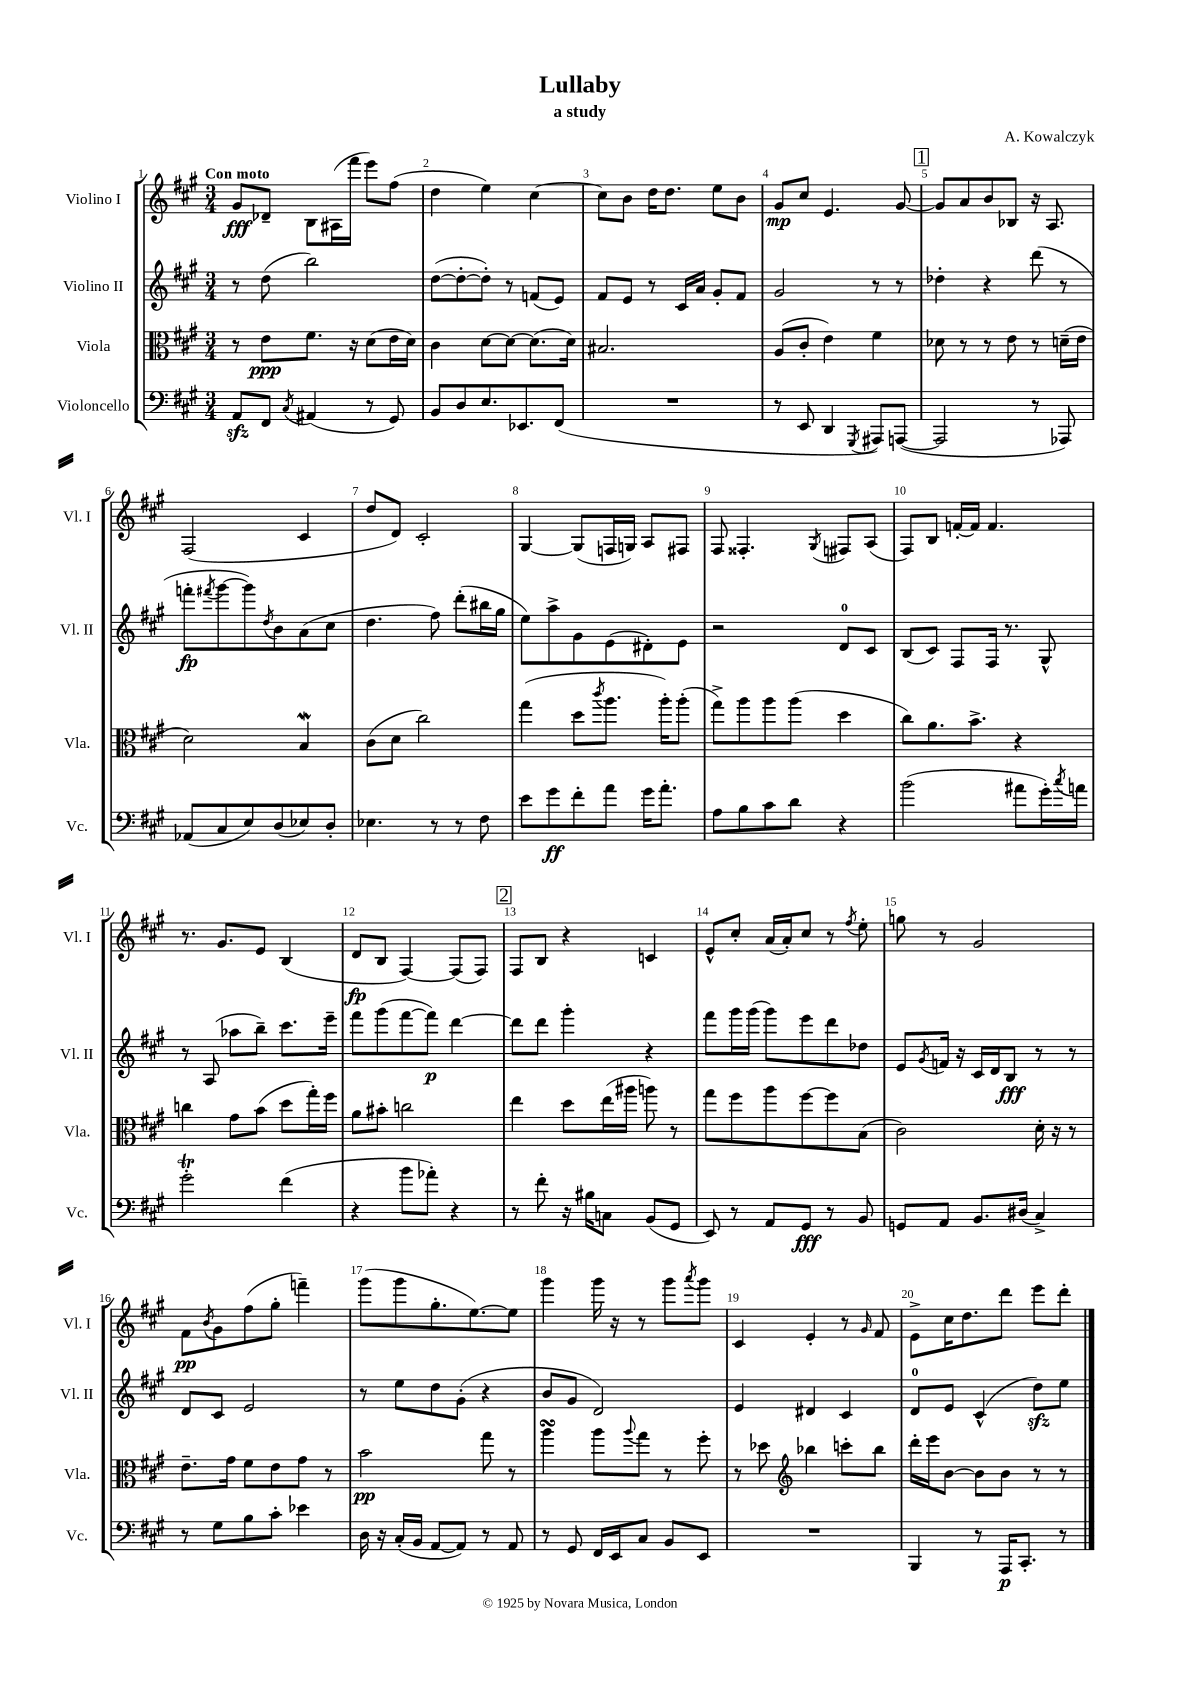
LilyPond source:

\header { title = "Lullaby" composer = "A. Kowalczyk" subtitle = "a study" }
<<
\new StaffGroup <<
\new Staff = "s0" \with { instrumentName = "Violino I" shortInstrumentName = "Vl. I" } {
    \clef treble \key a \major \numericTimeSignature \time 3/4 \tempo "Con moto"
    gis'8\fff des'8-- b8 ais16( fis'''16 e'''8) fis''8( |
    d''4 e''4) cis''4~ |
    cis''8 b'8 d''16 d''8. e''8 b'8 |
    gis'8\mp cis''8 e'4. gis'8~ |
    \mark \markup { \box "1" } gis'8 a'8 b'8 bes8 r16 a8. |
    fis2( cis'4 |
    d''8 d'8) cis'2-. |
    gis4~ gis8( f16 g16) a8 fis8 |
    fis8 fisis4.-. \acciaccatura { gis8 } fis8 a8( |
    fis8) b8 f'16~-. f'16 f'4. |
    r8. gis'8. e'8 b4( |
    d'8\fp b8 fis4~) fis8( fis8) |
    \mark \markup { \box "2" } fis8 b8 r4 c'4 |
    e'8-^ cis''8-. a'16( a'16-.) cis''8 r8 \acciaccatura { fis''8 } e''8-. |
    g''8 r8 gis'2 |
    fis'8\pp \acciaccatura { b'8 } gis'8 fis''8( gis''8-. f'''4--) |
    gis'''8( gis'''8 gis''8.-. e''8.~) e''8 |
    gis'''4 gis'''16 r16 r8 gis'''8 \acciaccatura { a'''8 } gis'''8 |
    cis'4 e'4-. r8 \grace { gis'16 } fis'8 |
    e'8-> cis''16 d''8. d'''8 e'''8 d'''8-. \bar "|." |
}
\new Staff = "s1" \with { instrumentName = "Violino II" shortInstrumentName = "Vl. II" } {
    \clef treble \key a \major \numericTimeSignature \time 3/4
    r8 d''8( b''2) |
    d''8~( d''8~-. d''8-.) r8 f'8( e'8) |
    fis'8 e'8 r8 cis'16 a'16 gis'8-. fis'8 |
    gis'2 r8 r8 |
    \mark \markup { \box "1" } des''4-. r4 d'''8( r8 |
    f'''8-.\fp \acciaccatura { fis'''8 } gis'''8~ gis'''8) \acciaccatura { d''8 } b'8 a'8( cis''8 |
    d''4. fis''8) d'''8-.( bis''16 gis''16 |
    e''8) a''8-> gis'8 e'8( dis'8-.) e'8 |
    r2 d'8-0 cis'8 |
    b8( cis'8) fis8 fis16 r8. gis8-^ |
    r8 a8( aes''8 b''8--) cis'''8. e'''16-- |
    fis'''8 gis'''8( fis'''8~ fis'''8\p) d'''4~ |
    \mark \markup { \box "2" } d'''8 d'''8 gis'''4-. r4 |
    fis'''8 gis'''16 gis'''16( gis'''8) e'''8 d'''8 des''8 |
    e'8 \acciaccatura { gis'8 } f'16 r16 cis'16 d'16 b8\fff r8 r8 |
    d'8 cis'8 e'2 |
    r8 e''8 d''8 gis'8-.( r4 |
    b'8 gis'8 d'2) |
    e'4 dis'4 cis'4 |
    d'8-0 e'8 cis'4-^( d''8\sfz) e''8 \bar "|." |
}
\new Staff = "s2" \with { instrumentName = "Viola" shortInstrumentName = "Vla." } {
    \clef alto \key a \major \numericTimeSignature \time 3/4
    r8 e'8\ppp fis'8. r16 d'8( e'16 d'16) |
    cis'4 d'8~ d'8~ d'8.( d'16) |
    bis2. |
    a8( cis'8-. e'4) fis'4 |
    \mark \markup { \box "1" } des'8 r8 r8 e'8 r8 d'16--( e'16 |
    d'2) b4\mordent |
    cis'8( d'8 cis''2) |
    gis''4( d''8 \acciaccatura { cis'''8 } a''8. a''16-.) a''8-.( |
    gis''8->) a''8 a''8 a''8( d''4 |
    cis''8) a'8. b'8.-> r4 |
    c''4 gis'8 b'8( d''8 gis''16-.) fis''16 |
    a'8 bis'8-. c''2 |
    \mark \markup { \box "2" } e''4 d''8 e''16( ais''16 a''8) r8 |
    gis''8 fis''8 a''8 fis''8~ fis''8 b8( |
    cis'2) d'16-. r16 r8 |
    e'8.-- gis'16 fis'8 e'8 gis'8 r8 |
    b'2\pp gis''8 r8 |
    a''4\turn a''8 \appoggiatura { a''8 } gis''8 r8 fis''8-. |
    r8 des''8 \clef treble bes''4 c'''8-. bes''8 |
    d'''16-. e'''16 b'8~ b'8 b'8 r8 r8 \bar "|." |
}
\new Staff = "s3" \with { instrumentName = "Violoncello" shortInstrumentName = "Vc." } {
    \clef bass \key a \major \numericTimeSignature \time 3/4
    a,8\sfz fis,8 \acciaccatura { cis8 } ais,4( r8 gis,8) |
    b,8 d8 e8. ees,8. fis,8( |
    R2. |
    r8 e,8 d,4 \acciaccatura { gis,,8 } ais,,8) a,,8~( |
    \mark \markup { \box "1" } a,,2 r8 aes,,8) |
    aes,8( cis8 e8) d8( ees8) d8-. |
    ees4. r8 r8 fis8 |
    e'8 gis'8\ff fis'8-. a'8 gis'16 a'8.-. |
    a8 b8 cis'8 d'8 r4 |
    b'2( ais'8 gis'16-.) \acciaccatura { cis''8 } a'16 |
    gis'2-.\trill fis'4( |
    r4 b'8 aes'8-.) r4 |
    \mark \markup { \box "2" } r8 fis'8-. r16 bis16 c8 b,8( gis,8 |
    e,8) r8 a,8 gis,8\fff r8 b,8 |
    g,8 a,8 b,8. dis16( cis4->) |
    r8 gis8 b8 cis'8-. ees'4 |
    d16 r16 cis16-.( b,16 a,8~ a,8) r8 a,8 |
    r8 gis,8 fis,16 e,16 cis8 b,8 e,8 |
    R2. |
    b,,4 r8 a,,16\p cis,8.-. r8 \bar "|." |
}
>>
>>
\layout { \context { \Score \override BarNumber.break-visibility = ##(#f #t #t) barNumberVisibility = #all-bar-numbers-visible } }
